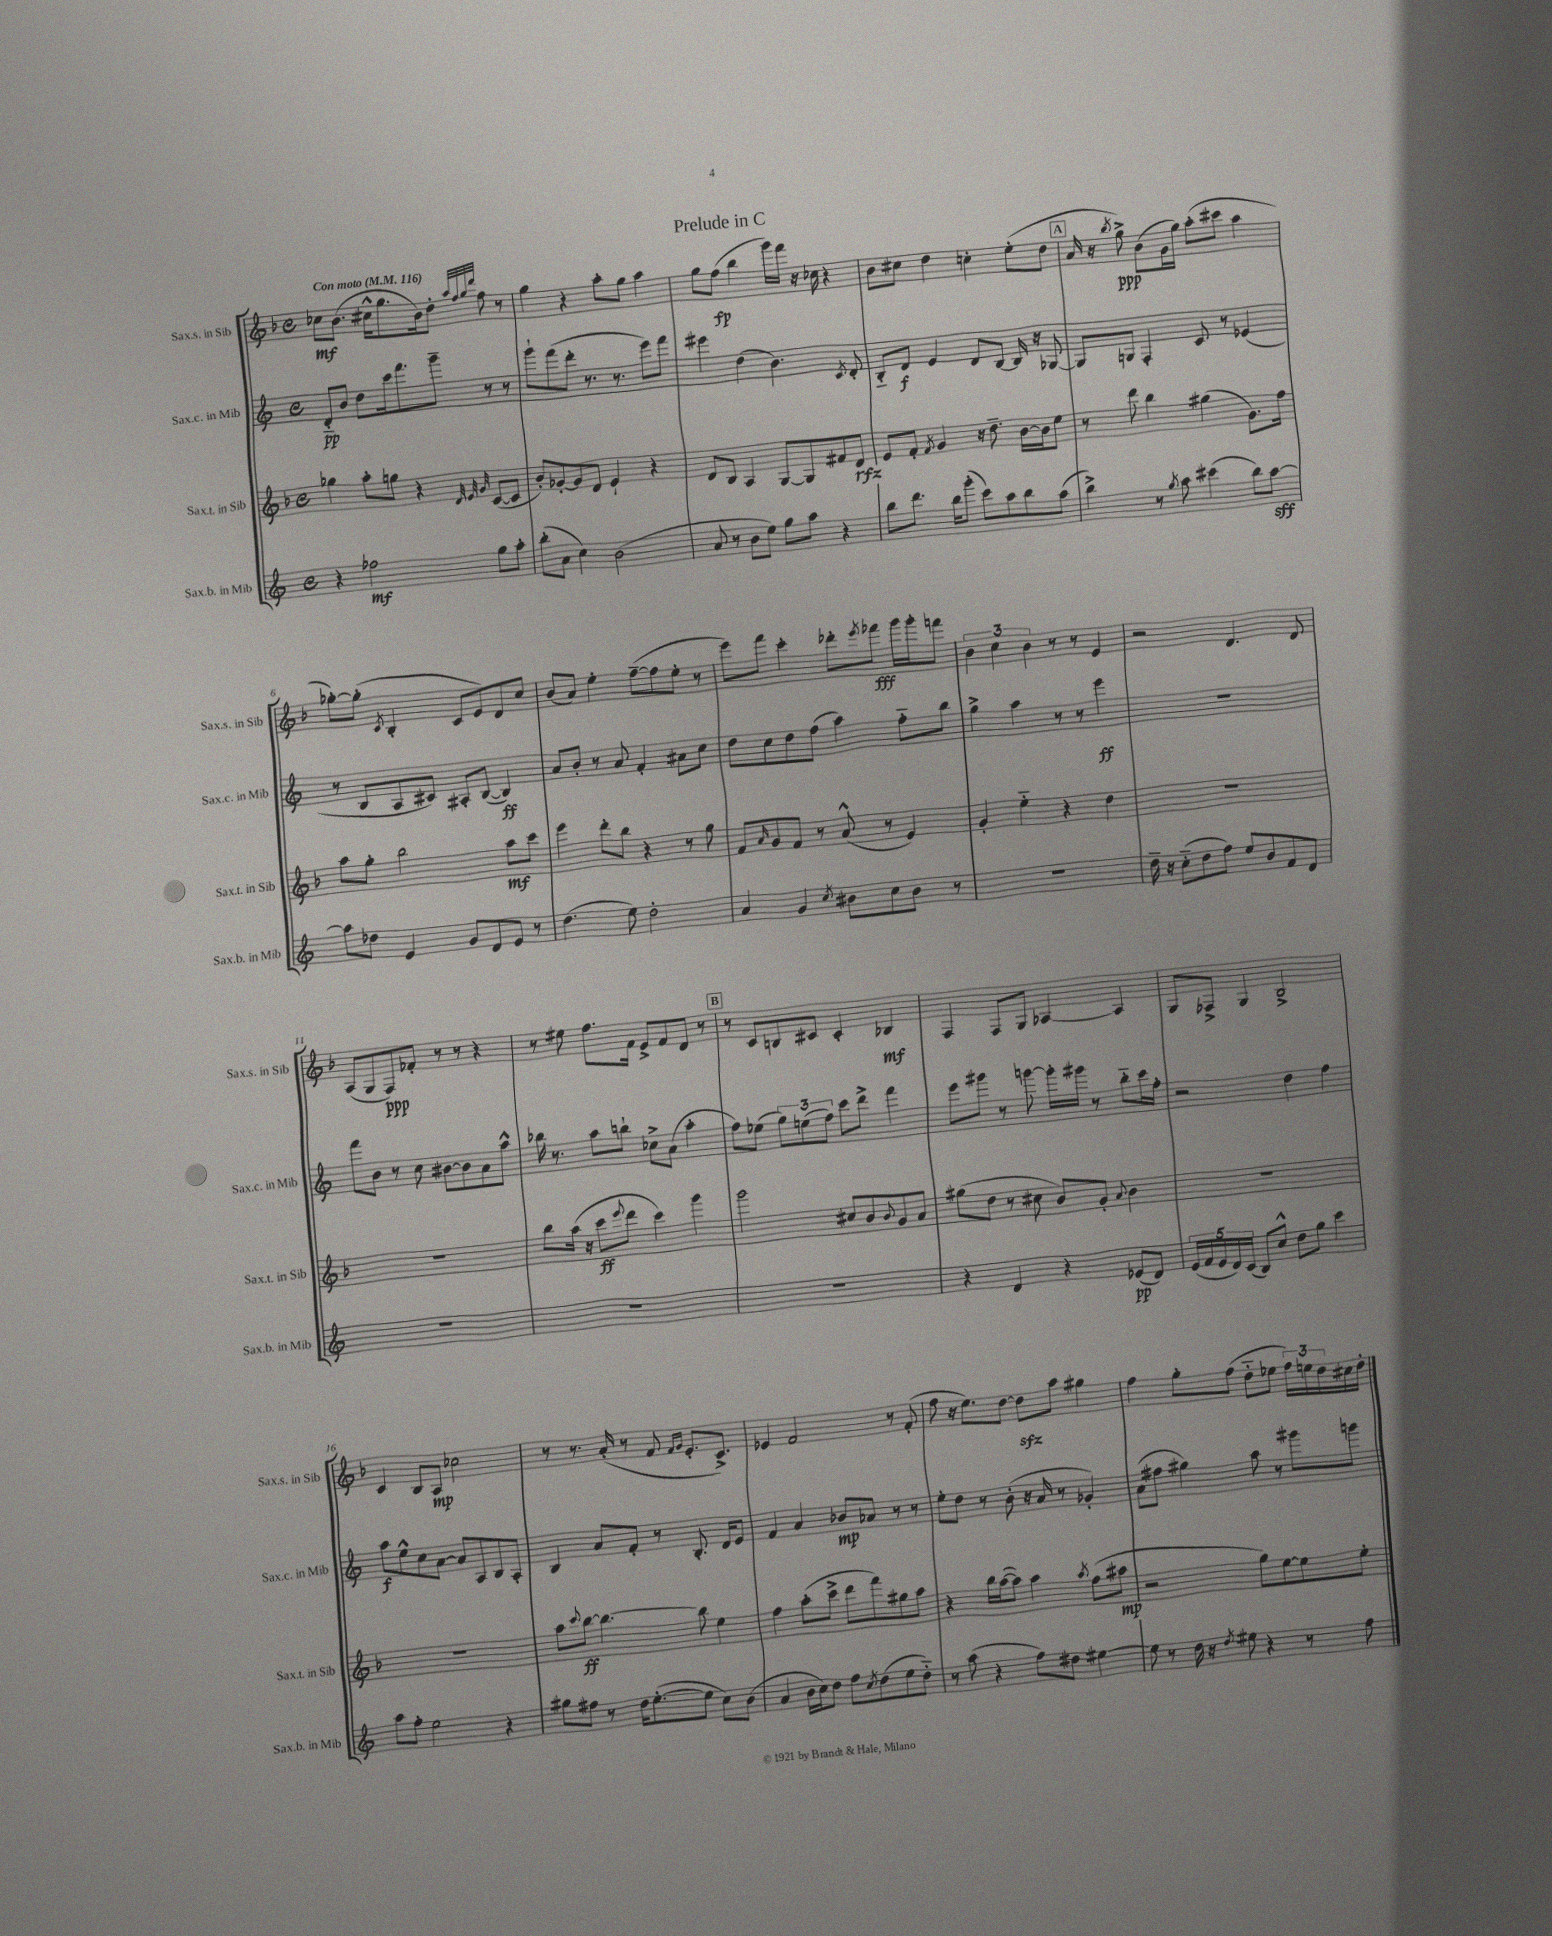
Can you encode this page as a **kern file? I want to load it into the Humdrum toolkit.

**kern	**kern	**kern	**kern
*staff4	*staff3	*staff2	*staff1
*clefG2	*clefG2	*clefG2	*clefG2
*k[]	*k[b-]	*k[]	*k[b-]
*M4/4	*M4/4	*M4/4	*M4/4
*met(c)	*met(c)	*met(c)	*met(c)
*MM116	*MM116	*MM116	*MM116
4r	4gg-	8d'~	8cc-
.	.	8b	(8.b-
2ff-	8aa'	8dd	.
.	.	.	16cc#^^
.	8gg	16ccc	8.gg
.	.	8.fff	.
.	4r	.	.
.	.	.	16b-)
.	.	8ggg~	8dd'
.	.	.	32qqaa
.	32qqd	.	32qqff
.	32qqe	.	32qqgg
.	32qqg	.	32qqddd
8gg	([8c	8r	8ff
8aa'	8c]	8r	8r
=	=	=	=
(8bb'	8b-')	8ggg`	4gg
8a	[8g-'	(8fff	.
4cc)	8g-]	8ddd'	4r
.	8d	8.r	.
(2b	4e`	.	8aa'
.	.	8.r	.
.	.	.	8gg
.	4r	8eee)	4aa
.	.	8fff	.
=	=	=	=
8a	8d	4eee#	8gg
8r	8B-	.	(8ff
8b	4A	(4dd	4bb-
8ee)	.	.	.
8gg	[8G	4.b)	16ggg)
.	.	.	16fff
8aa	8G]	.	16r
.	.	.	16cc-
4r	8f#	.	4r
.	.	8qc	.
.	8d	8d'	.
=	=	=	=
8bb	8e	8B'~	8b-
8.ddd	8f'	8d	8cc#
.	8qf	.	.
.	4g	4e	4dd
16bb	.	.	.
(8ggg'	.	.	.
8ccc)	16r	8d	4cc'
.	8.dd~	.	.
8aa	.	[8B	.
8bb	[16b-	16B]	(8ee'
.	16b-]	16r	.
(8aa	8ee	[8G-	8dd
=	=	=	=
4bb^)	8r	8G-]	16a
.	.	.	16r
.	.	.	8qbb-
.	8ddd	8G	8gg^)
8r	4bb-	4F'	(8b-
8qgg	.	.	.
8aa	.	.	16g
.	.	.	16gg)
(4ccc#	(4gg#	8c	(8aa'
.	.	8r	8ccc#
8bb)	8.g)	(4e-	4aa
[8aa	.	.	.
.	16ff	.	.
=	=	=	=
8aa]	8aa	8r	[8gg-')
8dd-	8gg'	8B	(8gg-']
.	.	.	8qc
4e	2bb-	8A	4B-'
.	.	8c#)	.
8g	.	8A#'	8c
8d	.	([8B	8e)
8e	8aa	4B])	8d
8r	8ccc	.	8cc
=	=	=	=
(4.dd	4eee	8a	(8b-
.	.	8b'	8a)
.	8ddd'	8r	4ee'
8ee)	8bb-	8a	.
2dd'	4r	4f'	([8ff~
.	.	.	8ff]
.	8r	8a#	8ee'
.	8gg	8cc	8r
=	=	=	=
4a	8f	8dd	8eee)
.	16qqa	.	.
.	8g	8cc	8fff
4g	8f	8dd	4ccc'
.	8r	(8ff	.
8qcc	.	.	.
8b#	(8a^^	4aa)	8ddd-'
.	.	.	8qeee
8cc	8r	.	8fff-
8b#	4e)	8ff'~	16ggg
.	.	.	16ggg'
8r	.	8bb	8fff
=	=	=	=
1r	4g'	4gg^	6b-
.	.	.	6cc
.	4ee'~	4aa	.
.	.	.	6b-
.	4r	8r	8r
.	.	8r	8r
.	4dd	4eee	4e
=	=	=	=
16dd~	1r	1r	2r
16r	.	.	.
(8cc'~	.	.	.
8dd	.	.	.
8ff)	.	.	.
8ee	.	.	4.d
8b	.	.	.
8f	.	.	.
8d	.	.	8d
=	=	=	=
1r	1r	8fff	(8A
.	.	8b	8G
.	.	8r	8F)
.	.	8cc	8f-'
.	.	[8b#	8r
.	.	8b#]	8r
.	.	8a	4r
.	.	8aa^^	.
=	=	=	=
1r	8bb-	16bb-	8r
.	.	8.r	.
.	(16aa	.	8ee#
.	16r	.	.
.	8ccc	8aa	8.ff
.	8qqeee	.	.
.	8ddd	8bb`	.
.	.	.	16f
.	4ccc)	8cc-^	8e^
.	.	(8a	8f
.	4ggg	4aa'	8d
.	.	.	8r
=	=	=	=
1r	2ggg	8ff)	8r
.	.	(8ee-	8c
.	.	12gg)	8B
.	.	(12ee	.
.	.	.	8c#
.	.	12ff)	.
.	8cc#	8ccc	4c#'
.	8b-	8ddd^	.
.	8qqb-	.	.
.	8g	4fff	4B-
.	8a	.	.
=	=	=	=
4r	(8gg#	8eee	4F
.	8dd	8ggg#	.
4d	8r	8r	8F
.	8cc#	[8ggg	8G
4r	8b-)	16ggg']	[4A-
.	.	16ggg#	.
.	8g'	8r	.
.	8qqa	.	.
(8e-	4b-	8bb'~	4A-]
8d)	.	16ccc	.
.	.	16ff'	.
=	=	=	=
(20e	1r	2r	8G
20f	.	.	.
20e	.	.	.
.	.	.	8F-^
20d)	.	.	.
(20c	.	.	.
8B)	.	.	4G
8cc^^	.	.	.
8dd	.	4dd	2B-^
8gg	.	.	.
4ccc	.	4ff	.
=	=	=	=
8aa	1r	8aa	4c
8ff'	.	8ee^^	.
2ee	.	8cc	8B-
.	.	[8a	8A
.	.	8a]	2cc-
.	.	8A	.
4r	.	8B	.
.	.	8A'	.
=	=	=	=
8gg#	8aa	4B	8r
.	8qqccc	.	.
8ff#	[8bb-	.	8.r
8r	4.bb-_	8a	.
.	.	.	(16a'
16dd	.	8f'	8r
([8.ee'	.	.	.
.	.	8r	8f
.	.	.	16qqf
.	.	.	16qqg
8ee]	8bb-]	8.B'	8.e'
8cc)	4ee	.	.
.	.	16d	8.c^)
(8b	.	8e	.
=	=	=	=
4a	4ff	4f	4e-
16b	(8aa'	4a	2f
16cc)	.	.	.
8dd	8ccc^	.	.
8ff	8ddd	8b-	.
8qcc	.	.	.
(8dd	8fff)	8a-	.
8ee	8gg#	8r	8r
8dd'~)	8aa	8r	(8f'
=	=	=	=
8r	4r	8ee'	8ff
(8aa	.	8dd	16r
.	.	.	8.ee)
4r	16bb-	8r	.
.	([16aa	.	.
.	8aa])	(8b'	[8dd
8ff)	4aa	16r	8dd]
.	.	16a	.
8dd#	.	8r	8aa
.	8qaa	.	.
[4ee#	(8ff	4g-')	4gg#
.	8aa#	.	.
=	=	=	=
8ee#]	2r	(8a	4ff
8r	.	8ff#	.
16dd	.	4gg#)	8gg'
16r	.	.	.
8qdd	.	.	.
8ee#	.	.	(8ff
4r	8gg)	8aa	8dd'~
.	[8ee	8r	8ee-
8r	8ee]	8ggg#	24ff)
.	.	.	24ee
.	.	.	24dd
8ff	8ee'	8ggg	16cc#
.	.	.	16dd'
==	==	==	==
*-	*-	*-	*-
